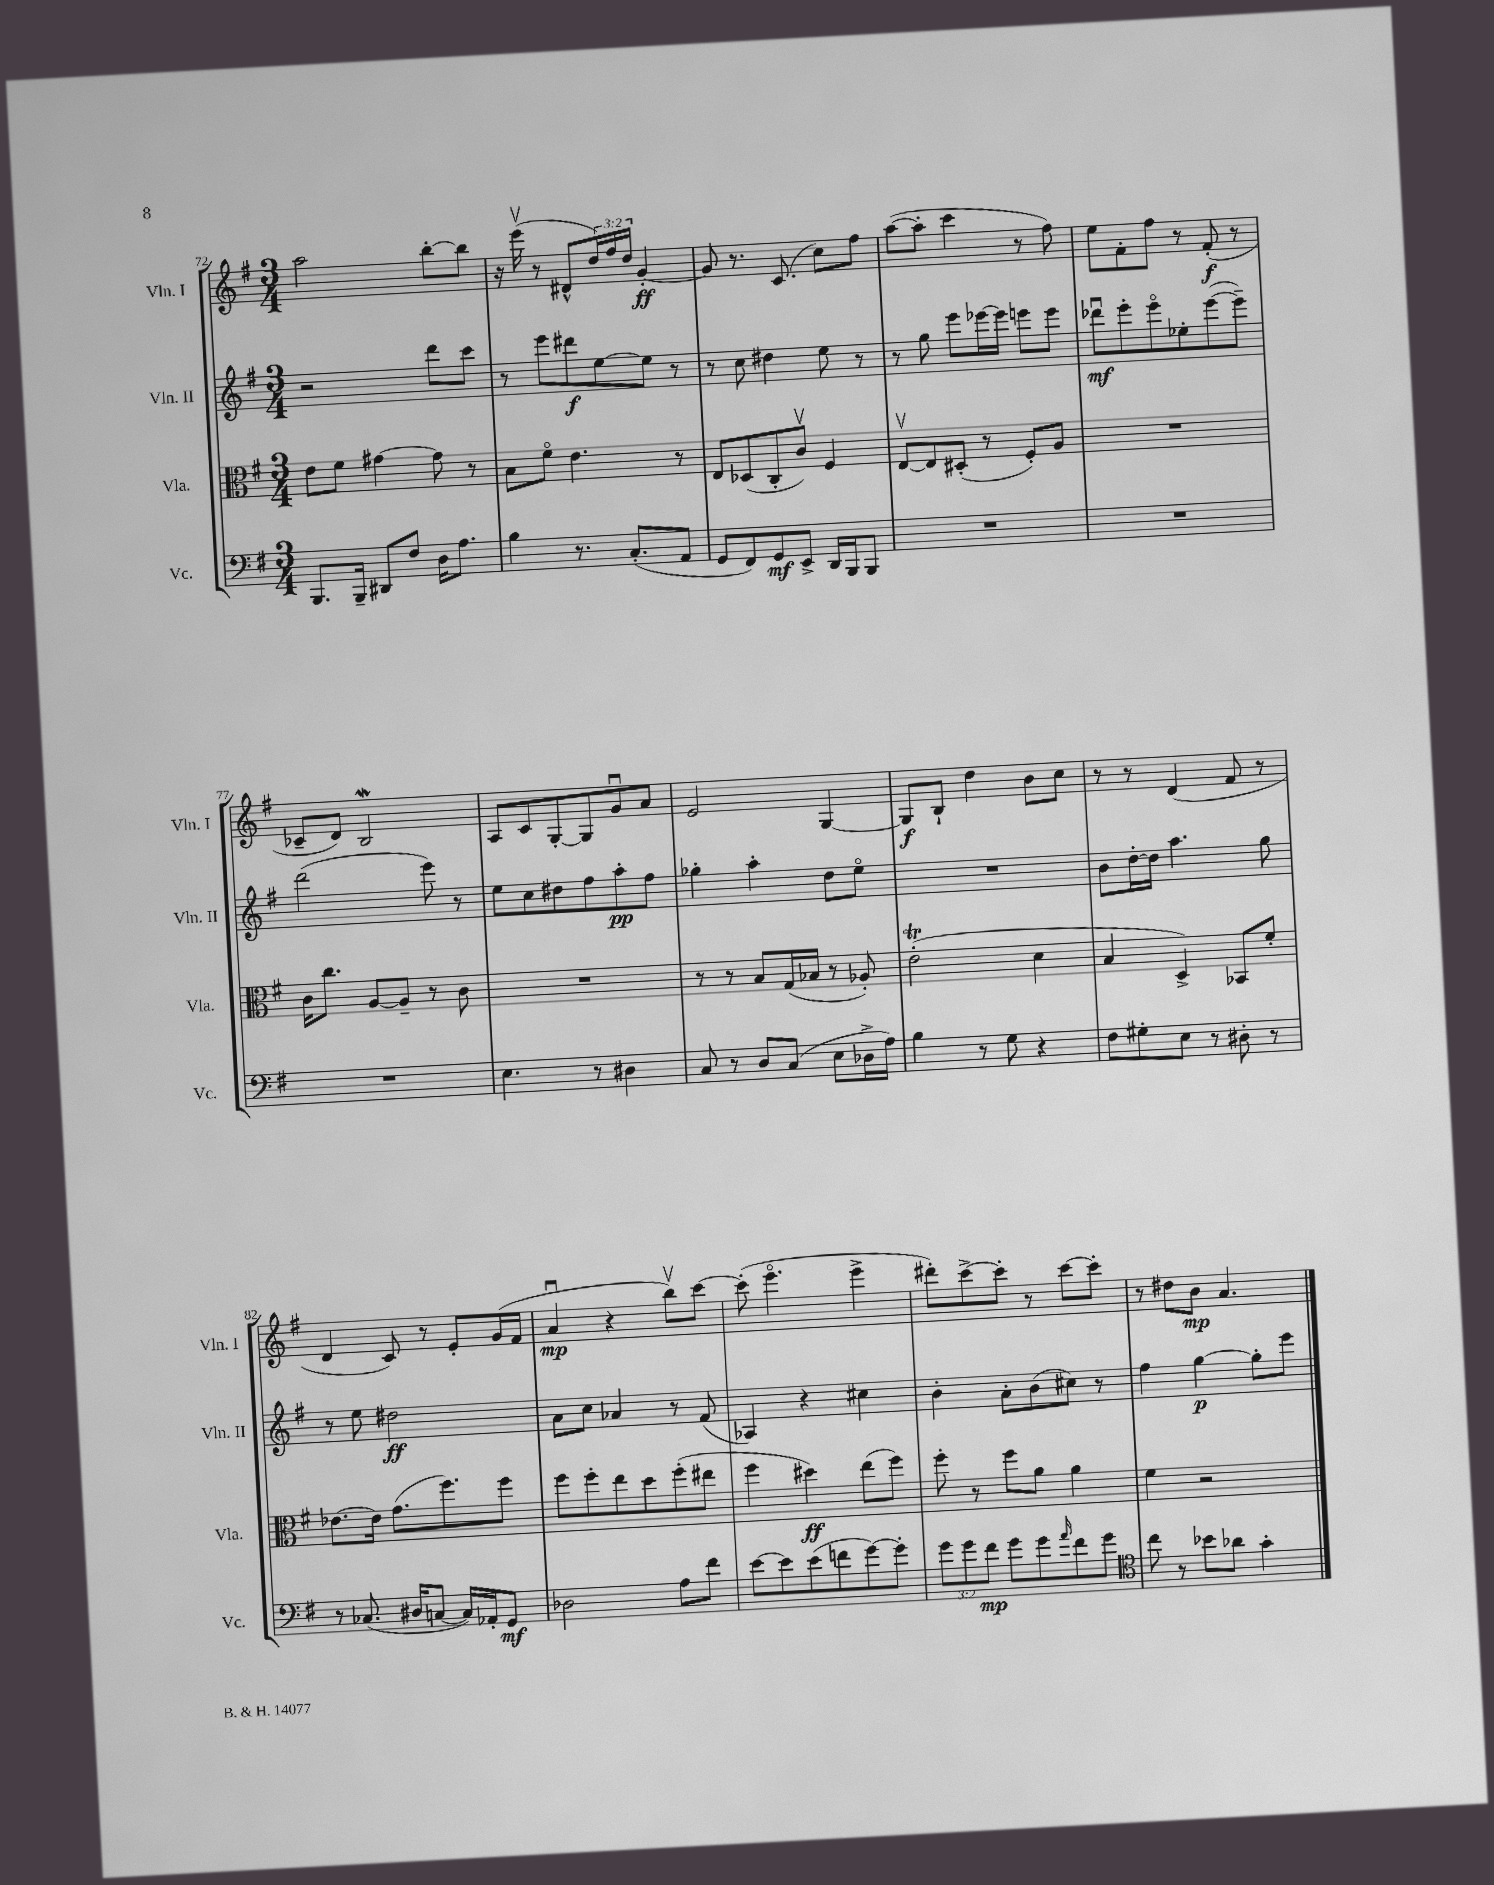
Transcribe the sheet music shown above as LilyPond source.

<<
\new StaffGroup <<
\new Staff = "s0" \with { instrumentName = "Vln. I" shortInstrumentName = "Vln. I" } {
    \clef treble \key g \major \numericTimeSignature \time 3/4 \override Staff.TupletNumber.text = #tuplet-number::calc-fraction-text
    a''2 b''8~-. b''8 |
    r16 e'''16\upbow( r8 dis'8-^ \tuplet 3/2 { d''16) fis''16 d''16 } g'4~-.\ff |
    g'8 r8. c'8.( c''8) fis''8 |
    a''8~( a''8-. c'''4 r8 fis''8) |
    e''8 fis'8-. fis''8 r8 fis'8-.\f( r8 |
    ces'8-- d'8) b2\mordent |
    a8 c'8 g8~-. g8 g'8\downbow a'8 |
    e'2 g4~ |
    g8\f b8-! d''4 b'8 c''8 |
    r8 r8 d'4( fis'8 r8 |
    d'4 c'8) r8 e'8-. g'16( fis'16 |
    a'4\downbow\mp r4 b''8\upbow) c'''8~ |
    c'''8-.( e'''4.\flageolet e'''4-> |
    dis'''8-.) c'''8~-> c'''8-. r8 c'''8~ c'''8-. |
    r8 dis''8 b'8\mp a'4. \bar "|." |
}
\new Staff = "s1" \with { instrumentName = "Vln. II" shortInstrumentName = "Vln. II" } {
    \clef treble \key g \major \numericTimeSignature \time 3/4
    r2 d'''8 c'''8 |
    r8 e'''8 dis'''8\f e''8~ e''8 r8 |
    r8 c''8 dis''4 e''8 r8 |
    r8 g''8 e'''8 ees'''16~ ees'''16 e'''8 e'''8 |
    des'''8\downbow\mf e'''8-. e'''8\flageolet ees''8-. e'''8~( e'''8--) |
    d'''2( e'''8) r8 |
    e''8 c''8 dis''8 fis''8 a''8-.\pp fis''8 |
    ges''4-. a''4-. d''8 e''8\flageolet |
    R2. |
    b'8 d''16~-. d''16 a''4. g''8 |
    r8 e''8 dis''2\ff |
    a'8 c''8 aes'4 r8 fis'8( |
    aes4) r4 cis''4 |
    b'4-. a'8-. b'8( cis''8) r8 |
    fis''4 g''4~\p g''8-. e'''8 \bar "|." |
}
\new Staff = "s2" \with { instrumentName = "Vla." shortInstrumentName = "Vla." } {
    \clef alto \key g \major \numericTimeSignature \time 3/4
    e'8 fis'8 gis'4~ gis'8 r8 |
    b8 fis'8\flageolet e'4. r8 |
    e8 des8( c8-. c'8\upbow) fis4 |
    e8~\upbow e8 dis8-.( r8 fis8-.) a8 |
    R2. |
    c'16 c''8. a8~ a8-- r8 c'8 |
    R2. |
    r8 r8 b8 g16( bes16 r8 aes8-.) |
    e'2-.\trill( d'4 |
    b4 d4->) bes,8 fis'8-. |
    ees'8.~ ees'16 g'8.( fis''8.) fis''8 |
    fis''8 fis''8-. e''8 d''8 fis''8-.( eis''8 |
    fis''4 dis''4\ff) e''8( fis''8) |
    fis''8-. r8 fis''8 a'8 a'4 |
    fis'4 r2 \bar "|." |
}
\new Staff = "s3" \with { instrumentName = "Vc." shortInstrumentName = "Vc." } {
    \clef bass \key g \major \numericTimeSignature \time 3/4 \override Staff.TupletNumber.text = #tuplet-number::calc-fraction-text
    b,,8. b,,16-- dis,8 fis8 d16 a8. |
    b4 r8. c8.-.( a,8 |
    g,8 fis,8) g,8\mf e,8-> d,16 b,,16 b,,8 |
    R2. |
    R2. |
    R2. |
    e4. r8 dis4 |
    c8 r8 d8 c8( e8 des16-> a16) |
    b4 r8 g8 r4 |
    fis8 gis8-. e8 r8 dis8-. r8 |
    r8 ces8.( dis16 c8~ c16) aes,16-. g,8\mf |
    des2 a8 fis'8 |
    e'8~ e'8 e'8( f'8 g'8~) g'8-. |
    \tuplet 3/2 { g'8 g'8 fis'8\mp } g'8 g'8 \grace { a'16 } fis'8 g'8 |
    \clef tenor c''8 r8 bes'8 aes'8 g'4-. \bar "|." |
}
>>
>>
\layout { \context { \Score currentBarNumber = #72 } }
